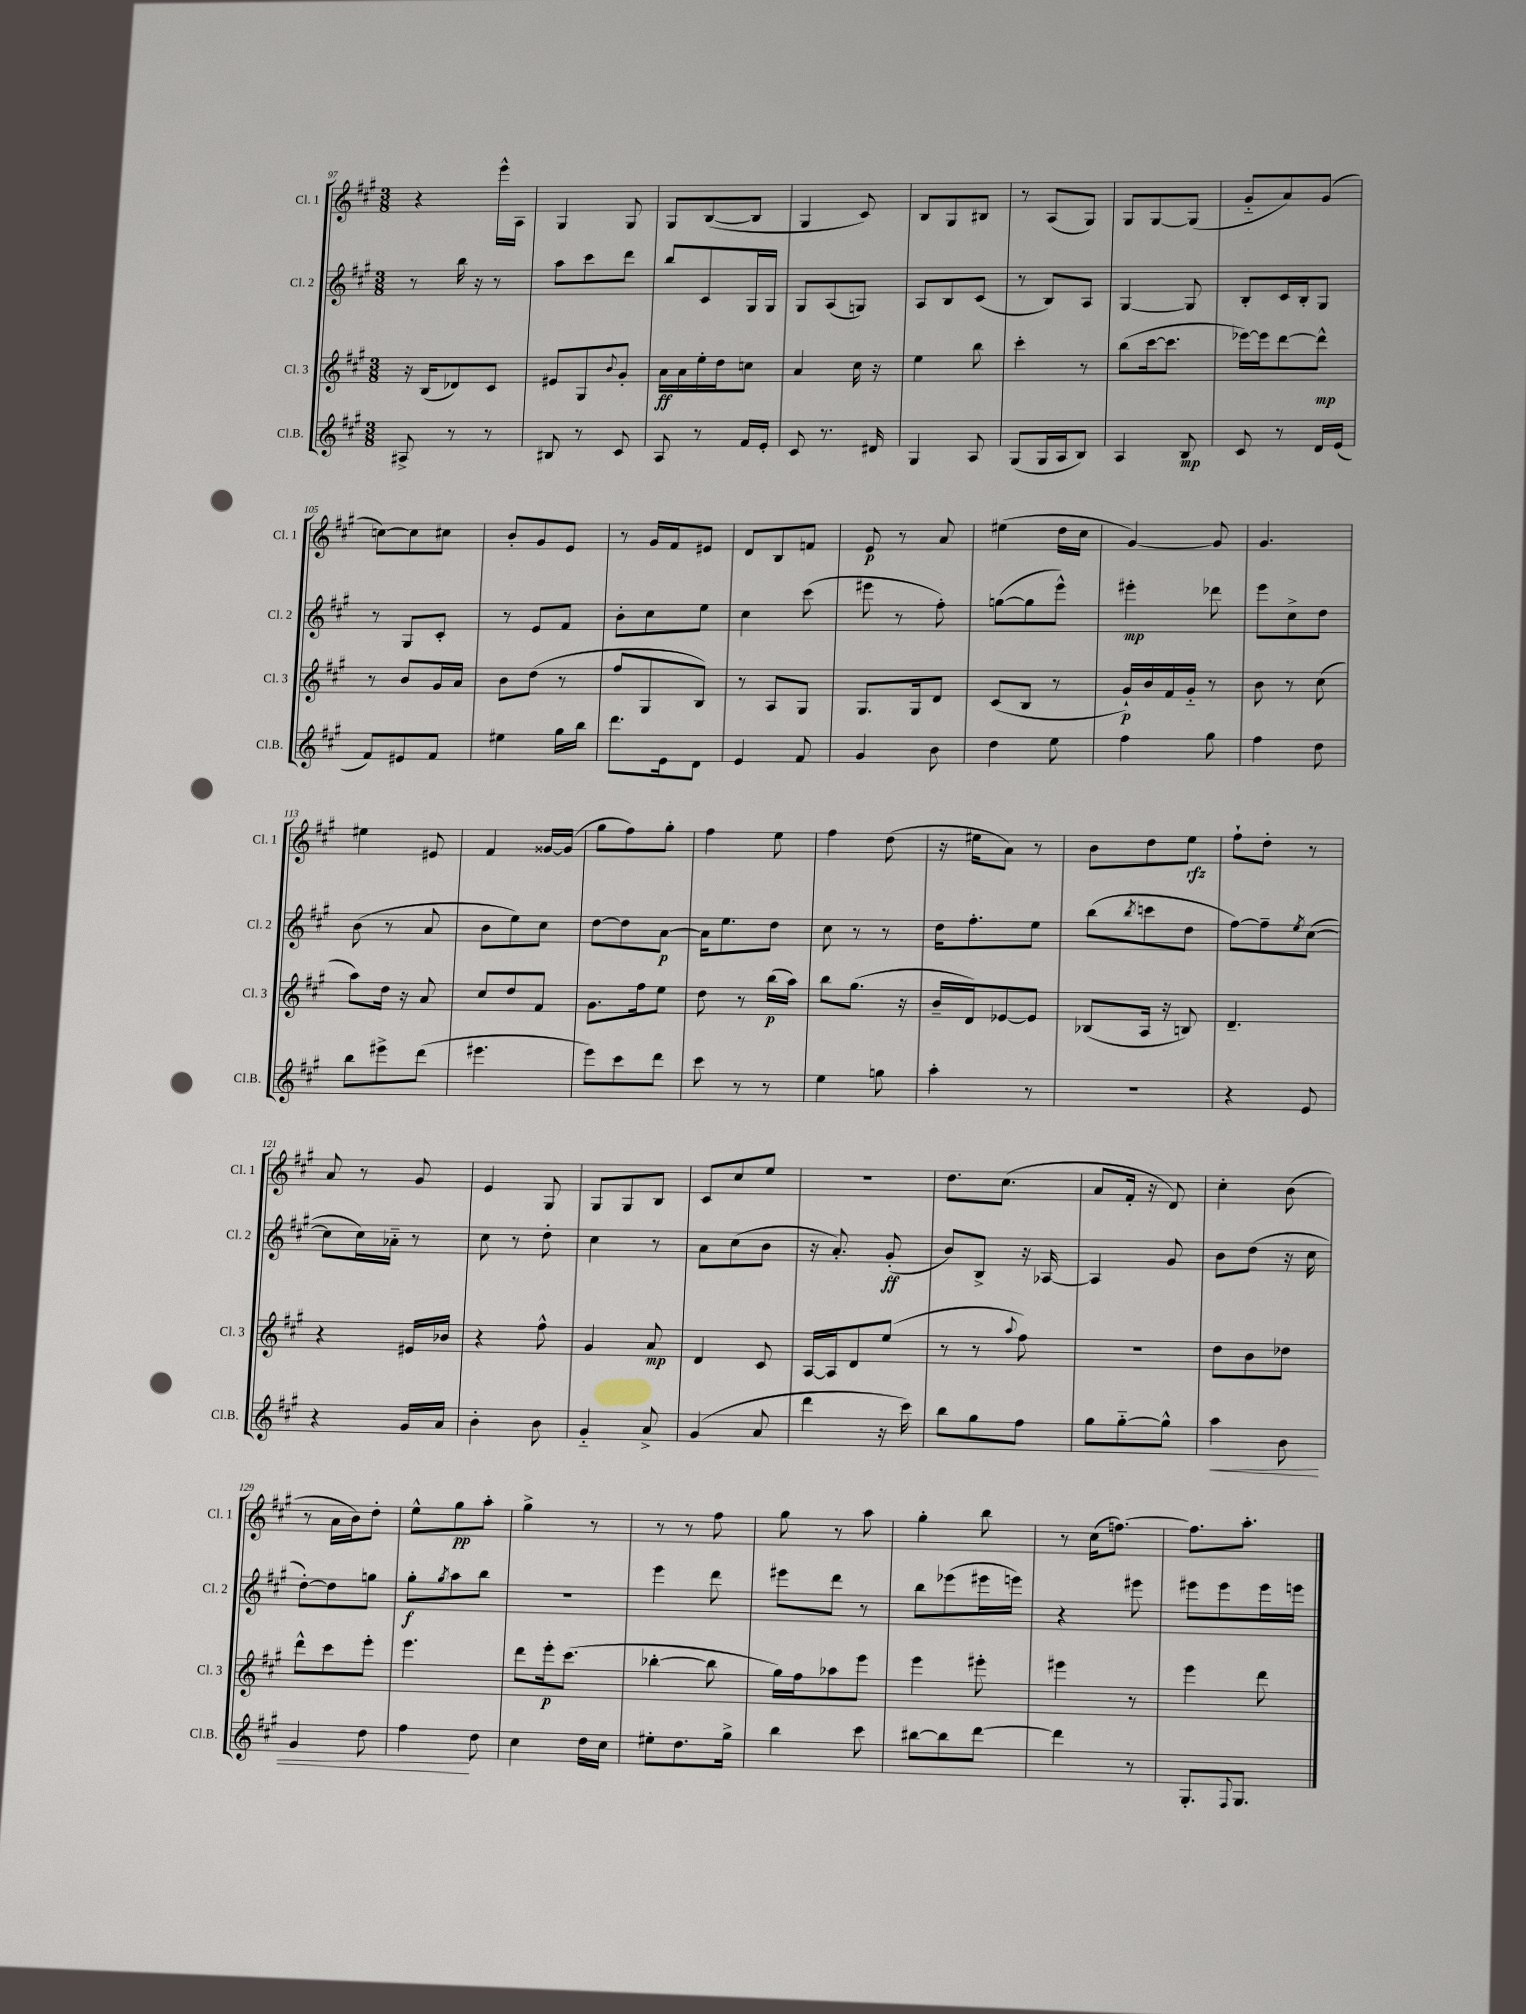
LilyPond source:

<<
\new StaffGroup <<
\new Staff = "s0" \with { instrumentName = "Cl. 1" shortInstrumentName = "Cl. 1" } {
    \clef treble \key a \major \numericTimeSignature \time 3/8
    r4 e'''16-^ a16 |
    gis4 gis8 |
    gis8 b8~( b8 |
    gis4 cis'8) |
    b8 gis8 bis8 |
    r8 a8( gis8) |
    gis8 gis8~ gis8( |
    gis'8-_ a'8) gis'8( |
    c''8~) c''8 cis''8 |
    b'8-. gis'8 e'8 |
    r8 gis'16 fis'16 eis'8 |
    d'8 b8 f'8 |
    e'8\p r8 a'8 |
    eis''4( d''16 cis''16 |
    gis'4~) gis'8 |
    gis'4. |
    eis''4 eis'8 |
    fis'4 gisis'16~ gisis'16( |
    gis''8 fis''8) gis''8-. |
    fis''4 e''8 |
    fis''4 d''8( |
    r16 eis''16 a'8) r8 |
    b'8 d''8 e''8\rfz |
    fis''8-! d''8-. r8 |
    a'8 r8 gis'8 |
    e'4 gis8 |
    gis8 gis8 b8 |
    cis'8 cis''8 e''8 |
    R4. |
    d''8. cis''8.( |
    a'8 fis'16-. r16 d'8) |
    cis''4-. b'8( |
    r8 a'16 b'16) d''8-. |
    e''8-^ gis''8\pp a''8-. |
    gis''4-> r8 |
    r8 r8 fis''8 |
    gis''8 r8 a''8 |
    gis''4-. b''8 |
    r8 cis''16( f''8.~) |
    f''8. a''8.-. \bar "|." |
}
\new Staff = "s1" \with { instrumentName = "Cl. 2" shortInstrumentName = "Cl. 2" } {
    \clef treble \key a \major \numericTimeSignature \time 3/8
    r8 b''16 r16 r8 |
    a''8 cis'''8 d'''8 |
    b''8 cis'8 gis16 gis16 |
    gis8 a8( g8) |
    a8 b8 cis'8( |
    r8 b8) a8 |
    gis4~ gis8 |
    b8-. cis'16 b16-. gis8 |
    r8 gis8 cis'8-. |
    r8 e'8 fis'8 |
    b'8-. cis''8 e''8 |
    cis''4 cis'''8( |
    eis'''8 r8 fis''8-.) |
    g''8~( g''8 e'''8-^) |
    eis'''4-.\mp des'''8 |
    e'''8 cis''8-> d''8 |
    b'8( r8 a'8 |
    b'8 e''8) cis''8 |
    d''8~ d''8 a'8~\p |
    a'16 e''8. d''8 |
    cis''8 r8 r8 |
    d''16 fis''8.-. e''8 |
    b''8( \acciaccatura { b''8 } c'''8 d''8 |
    fis''8~) fis''8-- \acciaccatura { e''8 } cis''8~( |
    cis''8 cis''16) aes'16-_ r8 |
    cis''8 r8 d''8-. |
    cis''4 r8 |
    a'8 cis''8( b'8 |
    r16 a'8.-.) gis'8-.\ff( |
    b'8) b8-> r16 aes16~ |
    aes4 gis'8 |
    b'8 d''8( r16 cis''16 |
    d''8~-.) d''8 g''8 |
    gis''8-.\f \acciaccatura { gis''8 } a''8 b''8 |
    R4. |
    e'''4 d'''8 |
    eis'''8 d'''8 r8 |
    b''8 ees'''8( eis'''16 e'''16) |
    r4 eis'''8 |
    eis'''8 eis'''8 eis'''16 e'''16 \bar "|." |
}
\new Staff = "s2" \with { instrumentName = "Cl. 3" shortInstrumentName = "Cl. 3" } {
    \clef treble \key a \major \numericTimeSignature \time 3/8
    r16 b16( des'8) cis'8 |
    eis'8 gis8 \appoggiatura { b'8 } gis'8-. |
    a'16\ff a'16 e''16-. d''16 c''8 |
    a'4 cis''16 r16 |
    e''4 b''8 |
    cis'''4-. r8 |
    b''8( cis'''16~ cis'''8. |
    ees'''16~) ees'''16 d'''8~ d'''8-^\mp |
    r8 b'8 gis'16 a'16 |
    b'8 d''8( r8 |
    fis''8 gis8 b8) |
    r8 a8 gis8 |
    gis8. gis16 d'8 |
    cis'8( b8 r8 |
    gis'16-!\p) b'16 fis'16 gis'16-_ r8 |
    b'8 r8 cis''8( |
    a''8) d''16 r16 a'8 |
    cis''8 d''8 fis'8 |
    gis'8. fis''16 e''8 |
    d''8 r8 b''16\p( a''16) |
    b''8 gis''8.( r16 |
    b'16-- d'16) ees'8~ ees'8 |
    bes8( a16 r16 b8) |
    d'4.-- |
    r4 eis'16 bes'16 |
    r4 fis''8-^ |
    gis'4 a'8\mp |
    d'4 cis'8 |
    a16~ a16 d'8 e''8( |
    r8 r8 \appoggiatura { a''8 } fis''8) |
    R4. |
    d''8 b'8 des''8 |
    d'''8-^ cis'''8 e'''8-. |
    e'''4. |
    d'''8 e'''16-.\p cis'''8.( |
    bes''4~-. bes''8 |
    gis''16) fis''16 aes''8 e'''8 |
    e'''4 eis'''8-. |
    eis'''4 r8 |
    e'''4 d'''8 \bar "|." |
}
\new Staff = "s3" \with { instrumentName = "Cl.B." shortInstrumentName = "Cl.B." } {
    \clef treble \key a \major \numericTimeSignature \time 3/8
    ais8-> r8 r8 |
    bis8 r8 cis'8 |
    a8 r8 fis'16 e'16-. |
    cis'8 r8. dis'16 |
    gis4 a8 |
    gis8( gis16 a16 b8) |
    a4 b8\mp |
    cis'8 r8 d'16 e'16( |
    fis'8) eis'8 fis'8 |
    eis''4 gis''16 b''16 |
    d'''8. e'16 d'8 |
    e'4 fis'8 |
    gis'4 b'8 |
    d''4 e''8 |
    fis''4 gis''8 |
    fis''4 d''8 |
    b''8 eis'''8-> d'''8( |
    eis'''4. |
    e'''8) cis'''8 d'''8 |
    cis'''8 r8 r8 |
    e''4 g''8 |
    a''4-. r8 |
    R4. |
    r4 e'8 |
    r4 gis'16 a'16 |
    b'4-. b'8 |
    gis'4-_ a'8-> |
    gis'4( a'8 |
    d'''4 r16 cis'''16) |
    b''8 gis''8 fis''8 |
    gis''8 gis''8~-_ gis''8-^ |
    a''4\< b'8 |
    gis'4 d''8 |
    fis''4\! d''8 |
    cis''4 d''16 cis''16 |
    eis''8-. d''8. gis''16-> |
    b''4 cis'''8 |
    bis''8~ bis''8 d'''8~ |
    d'''4 r8 |
    gis8.-. \appoggiatura { fis8 } gis8. \bar "|." |
}
>>
>>
\layout { \context { \Score currentBarNumber = #97 } }
